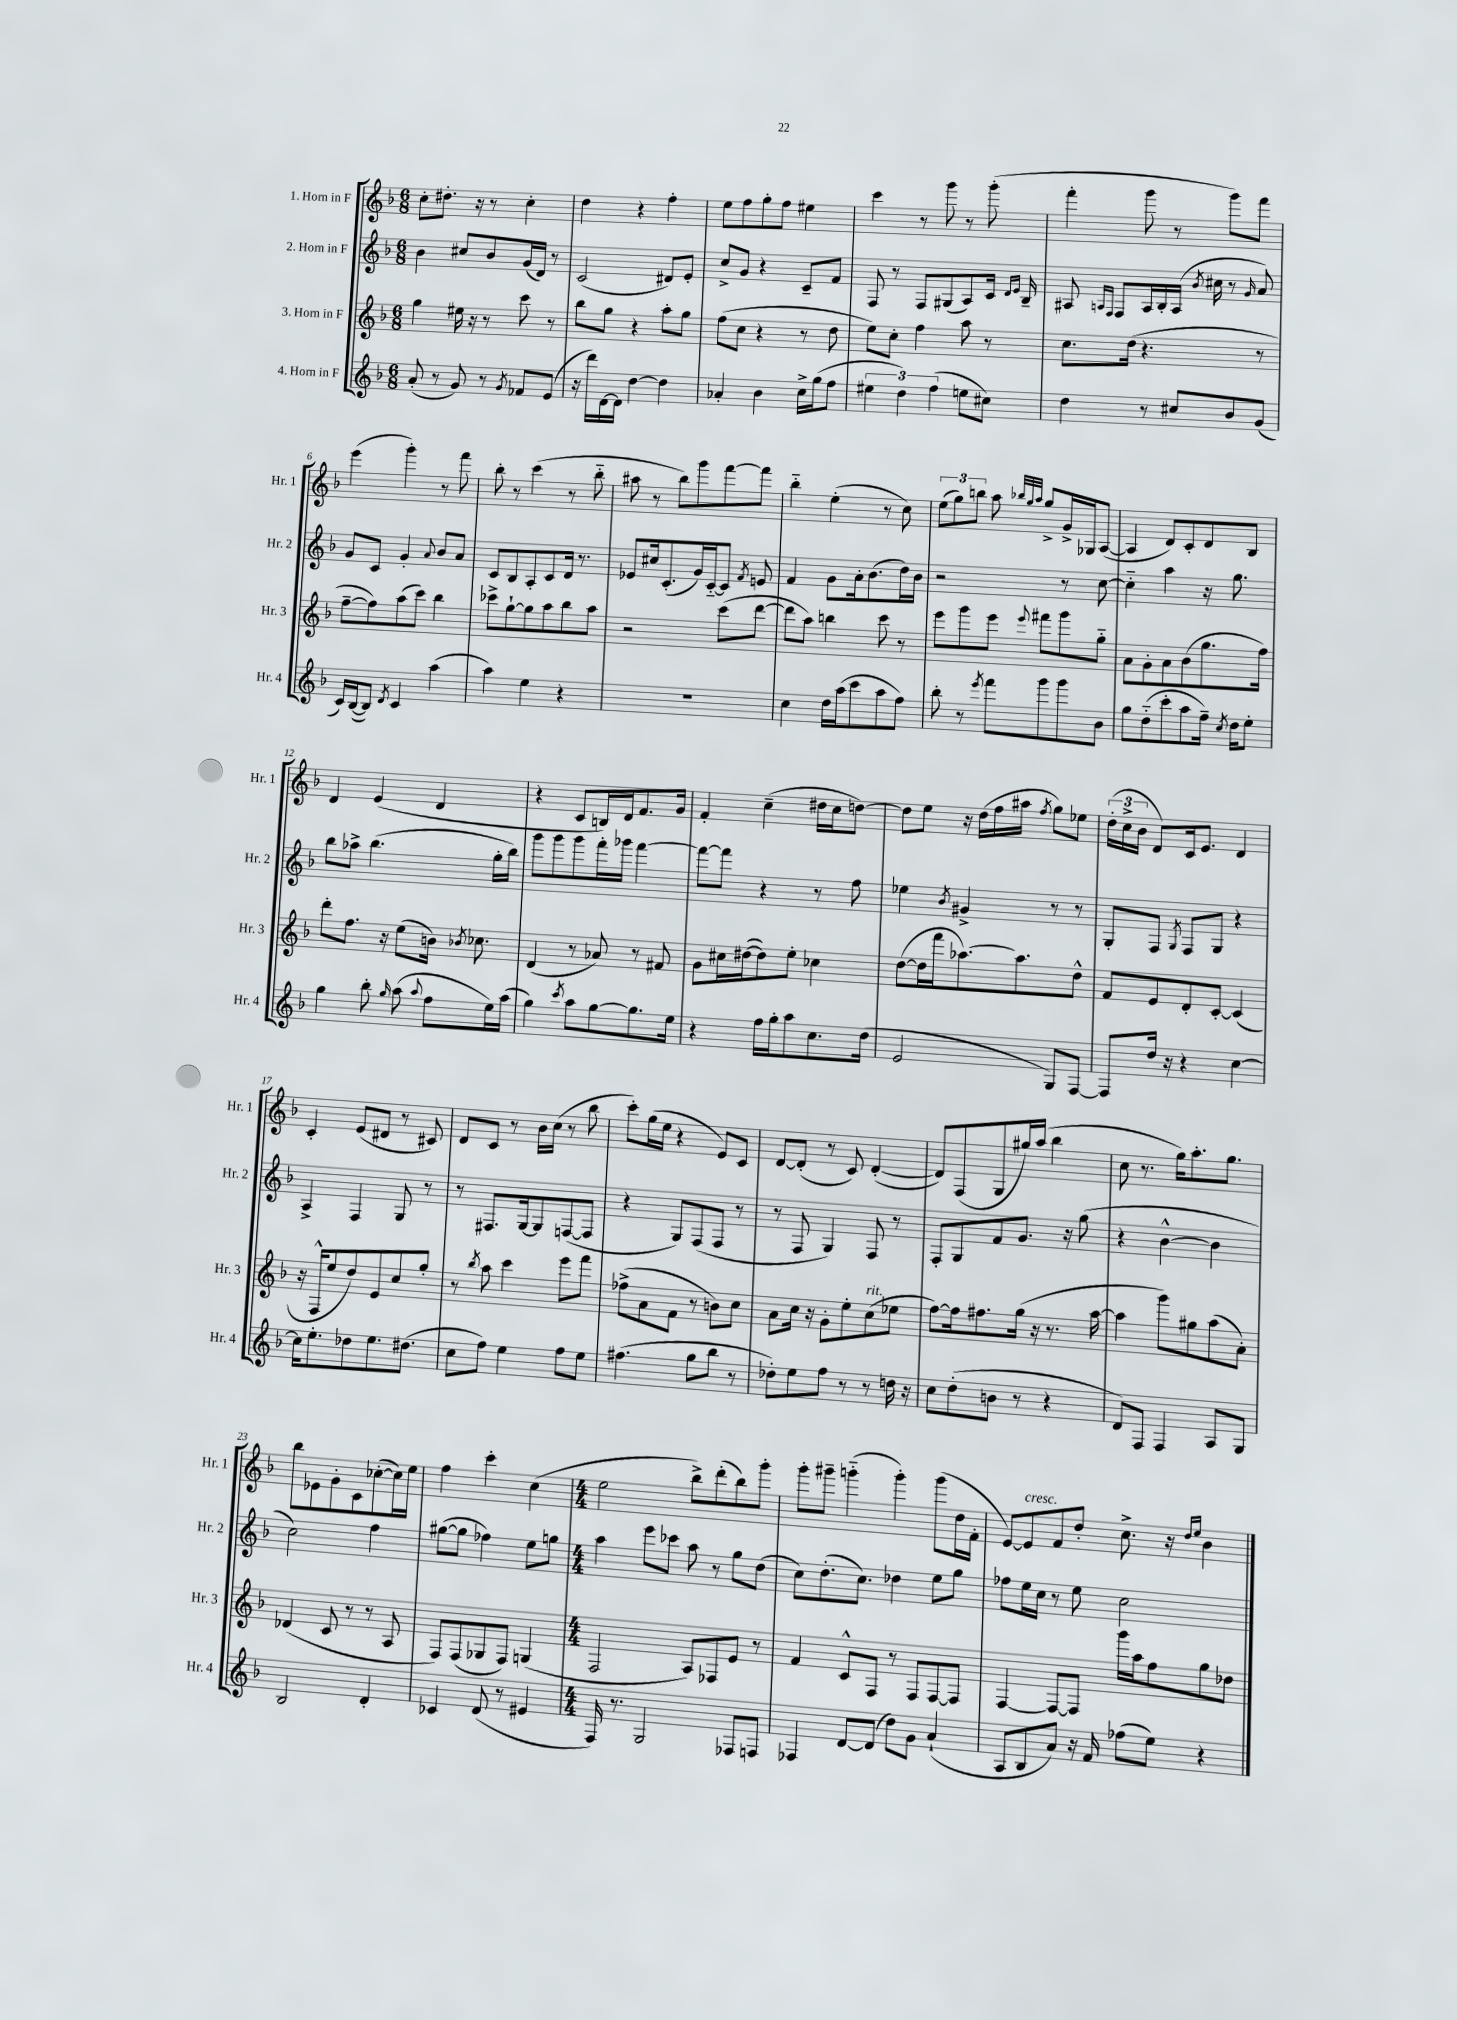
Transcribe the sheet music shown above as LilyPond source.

<<
\new StaffGroup <<
\new Staff = "s0" \with { instrumentName = "1. Horn in F" shortInstrumentName = "Hr. 1" } {
    \clef treble \key f \major \numericTimeSignature \time 6/8
    \autoBeamOff c''8[-. dis''8.]-. r16 r8 c''4-. |
    d''4 r4 f''4-. |
    e''8[ f''8 g''8-. f''8] eis''4 |
    c'''4 r8 g'''8 r8 g'''8-.( |
    f'''4-. g'''8 r8 g'''8[) f'''8] |
    e'''4( g'''4-.) r8 f'''8 |
    bes''8-. r8 c'''4( r8 bes''8-_ |
    ais''8 r8 bes''8[) g'''8 f'''8~ f'''8] |
    bes''4-_ e''4-.( r8 c''8) |
    \tuplet 3/2 { e''8[( g''8) b''8] } a''8 \grace { bes''32[ g''32 a''32] } g''8[-> g'16-> ges16 a8]~( |
    a4 d'8[) c'8-. d'8 bes8] |
    d'4 e'4( d'4 |
    r4 c'8[ b16) d'16 f'8. g'16] |
    f'4-. c''4--( dis''16[ c''16 d''8]~) |
    d''8[ e''8] r16 d''16[( f''16 ais''16] \acciaccatura { f''8 } g''8[) ees''8] |
    \tuplet 3/2 { d''16[-.( c''16-> bes'16] } d'8[) c'16 e'8.] d'4 |
    c'4-. e'8[( dis'8] r8 cis'8) |
    d'8[ c'8] r8 bes'16[ c''16]( r8 bes''8 |
    c'''8[-.) g''16( e''16] r4 e'8[) c'8] |
    d'8[~ d'8]-.( r8 c'8) d'4~-.( |
    d'8[) f8( g8 gis''16) a''16]( bes''4 |
    c''8 r8. g''16[) a''8.-. g''8.] |
    bes''8[ ees'8 g'8-. c'8 ces''8~-.( ces''16) e''16] |
    f''4 c'''4-. c''4( |
    \numericTimeSignature \time 4/4 e''2 bes''8[->) d'''8-.( bes''8) g'''8]-. |
    g'''8[-. gis'''8]-- g'''4-_( g'''4-.) g'''8[( d''16 f'16]-. |
    e'8[~) e'8^\markup { \italic "cresc." } f'8 d''8]-. c''8.-> r16 \grace { d''16[ e''16] } bes'4 \bar "|." |
}
\new Staff = "s1" \with { instrumentName = "2. Horn in F" shortInstrumentName = "Hr. 2" } {
    \clef treble \key f \major \numericTimeSignature \time 6/8
    \autoBeamOff bes'4 cis''8[ bes'8 g'16( d'16]) r8 |
    c'2( dis'8[) e'8]-. |
    c''8[-> g'8] r4 c'8[-- f'8] |
    f8 r8 f8[ gis8( a8) c'16] \grace { d'16[ e'16] } bes16-- |
    ais8 \grace { a16[ f16] } f8[ a16 bes16-. a16]( \acciaccatura { bes'8 } cis''16 r8 \grace { g'16 } a'8) |
    g'8[ c'8] g'4-. \appoggiatura { a'8 } bes'8[ a'8] |
    c'8[ bes8 a8-. c'8 d'16] r8. |
    ees'8[ cis''16 c'8.-.( g'16) c'16~-_ c'8] \acciaccatura { f'8 } e'8 |
    f'4 g'8[ a'16-. bes'8.( d''16) bes'16] |
    r2 r8 c''8~ |
    c''4-_ a''4 r16 g''8. |
    bes''8[ aes''8]-> bes''4.( g''16[-. bes''16]) |
    g'''8[ g'''8 g'''8 f'''16-. ges'''16] f'''4~ |
    f'''8[~ f'''8] r4 r8 f''8 |
    ees''4 \acciaccatura { bes'8 } gis'4-> r8 r8 |
    g8[-. f8] \acciaccatura { g8 } f8[ g8] r4 |
    a4-> f4 g8 r8 |
    r8 fis8.[ g16~ g8 f8~( f8] |
    r4 g8[) f8( f8] r8 |
    r8 f8 g4) f8 r8 |
    f8[-. g8 f'8 g'8.] r16 g''8( |
    r4 bes'4~-^ bes'4 |
    c''2) f''4 |
    gis''8[~( gis''8] fes''4) e''8[ g''8] |
    \numericTimeSignature \time 4/4 a''4 e'''8[ ces'''8] a''8 r8 g''8[ d''8]( |
    c''8[) d''8.-.( c''8.]) des''4 e''8[ g''8] |
    fes''8[ e''16 c''16] r8 e''8 c''2 \bar "|." |
}
\new Staff = "s2" \with { instrumentName = "3. Horn in F" shortInstrumentName = "Hr. 3" } {
    \clef treble \key f \major \numericTimeSignature \time 6/8
    \autoBeamOff g''4 eis''16 r16 r8 c'''8 r8 |
    bes''8[ g''8] r4 a''8[-. g''8] |
    f''8[( c''8] r4 r8 d''8 |
    e''8[) c''8]-. f''4 a''8 r8 |
    c''8.[ d''16]( r4. r8 |
    f''8[~-- f''8) a''8( c'''8]) bes''4 |
    ces'''8[-> g''8~-! g''8 a''8 bes''8 a''8] |
    r2 c'''8[( d'''8]~ |
    d'''8[ a''8]) b''4 c'''8 r8 |
    e'''8[ g'''8 e'''8] \appoggiatura { e'''8 } fis'''8[ g'''8 g''8]-_ |
    a'8[ g'8-. a'8 bes'8( g''8. f''16]) |
    d'''8[-. f''8.] r16 e''8[( b'16]) \acciaccatura { bes'8 } ces''8. |
    d'4( r8 aes'8) r8 fis'8 |
    g'8[ cis''16 dis''16~( dis''8) e''8]-. ces''4 |
    d''8[~( d''16 f'''16 aes''8.~) aes''8. d''8]-^ |
    f'8[ e'8 d'8-. c'8]~-. c'4( |
    r16 f16[-^ e''8 d''8) e'8 c''8 g''8]-. |
    r8 \acciaccatura { bes''8 } a''8 c'''4 e'''8[ f'''8] |
    fes''8[->( a'8 f'8] r8 b'8[) c''8] |
    a'8[ c''16] r16 g'8[-. e''8-. c''8^\markup { \italic "rit." }( ees''8] |
    f''8[~) f''16 fis''8. g''16]( r16 r8. a''16~ |
    a''4 g'''8[) gis''8 a''8( a'8]-.) |
    des'4( c'8 r8 r8 a8 |
    f8[) f8( ges8 f8]) g4( |
    \numericTimeSignature \time 4/4 f2 a8[) fes8 e'8] r8 |
    f'4 c'8[-^ f8] r8 f8[ f8~ f8] |
    f4~ f8[~ f8] g'''16[ a''16 f''8 g''8 des''8] \bar "|." |
}
\new Staff = "s3" \with { instrumentName = "4. Horn in F" shortInstrumentName = "Hr. 4" } {
    \clef treble \key f \major \numericTimeSignature \time 6/8
    \autoBeamOff a'8-.( r8 g'8) r8 \acciaccatura { g'8 } fes'8[ e'8]( |
    r16 d'''16[) d'16~ d'16] d''4~ d''4 |
    aes'4-. bes'4 c''16[-> g''16( f''8] |
    \tuplet 3/2 { eis''4 d''4) f''4( } e''8[ cis''8]) |
    d''4 r8 cis''8[ bes'8 g'8]( |
    c'16[) bes16~( bes8]) \acciaccatura { d'8 } c'4 a''4( |
    a''4) e''4 r4 |
    R2. |
    c''4 d''16[ a''16( c'''8 a''8 f''8]) |
    bes''8-. r8 \acciaccatura { e'''8 } f'''8[ g'''8 g'''8 bes'8] |
    g''8[ d''8-_( c'''8-. a''8 f''16]--) \acciaccatura { c''8 } d''16[ e''8]-. |
    g''4 bes''8-. \grace { g''16 } a''8( \appoggiatura { a''8 } f''8[ e''16) a''16]( |
    g''4) \acciaccatura { c'''8 } a''8[ g''8~ g''8. e''16] |
    r4 f''16[ g''16-. a''8 c''8. d''16]( |
    e'2 g8[) f8]~ |
    f8[ d''16] r16 r4 c''4~ |
    c''16[ e''8.-. des''8 e''8. dis''8.]( |
    c''8[ f''8]) e''4 f''8[ e''8] |
    fis''4.( g''8[ bes''8] r8 |
    des''8[-.) e''8 f''8] r8 r8 d''16 r16 |
    c''8[ d''8-.( b'8] r8 r4 |
    d'8[) f8] f4 a8[ g8] |
    bes2 d'4-. |
    ces'4 d'8( r8 eis'4 |
    \numericTimeSignature \time 4/4 f16) r8. g2 fes8[ f8] |
    fes4 d'8[~ d'8]( d''8[) g'8] a'4-!( |
    a8[ bes8 a'8]) r16 f'16 fes''8[( e''8]) r4 \bar "|." |
}
>>
>>
